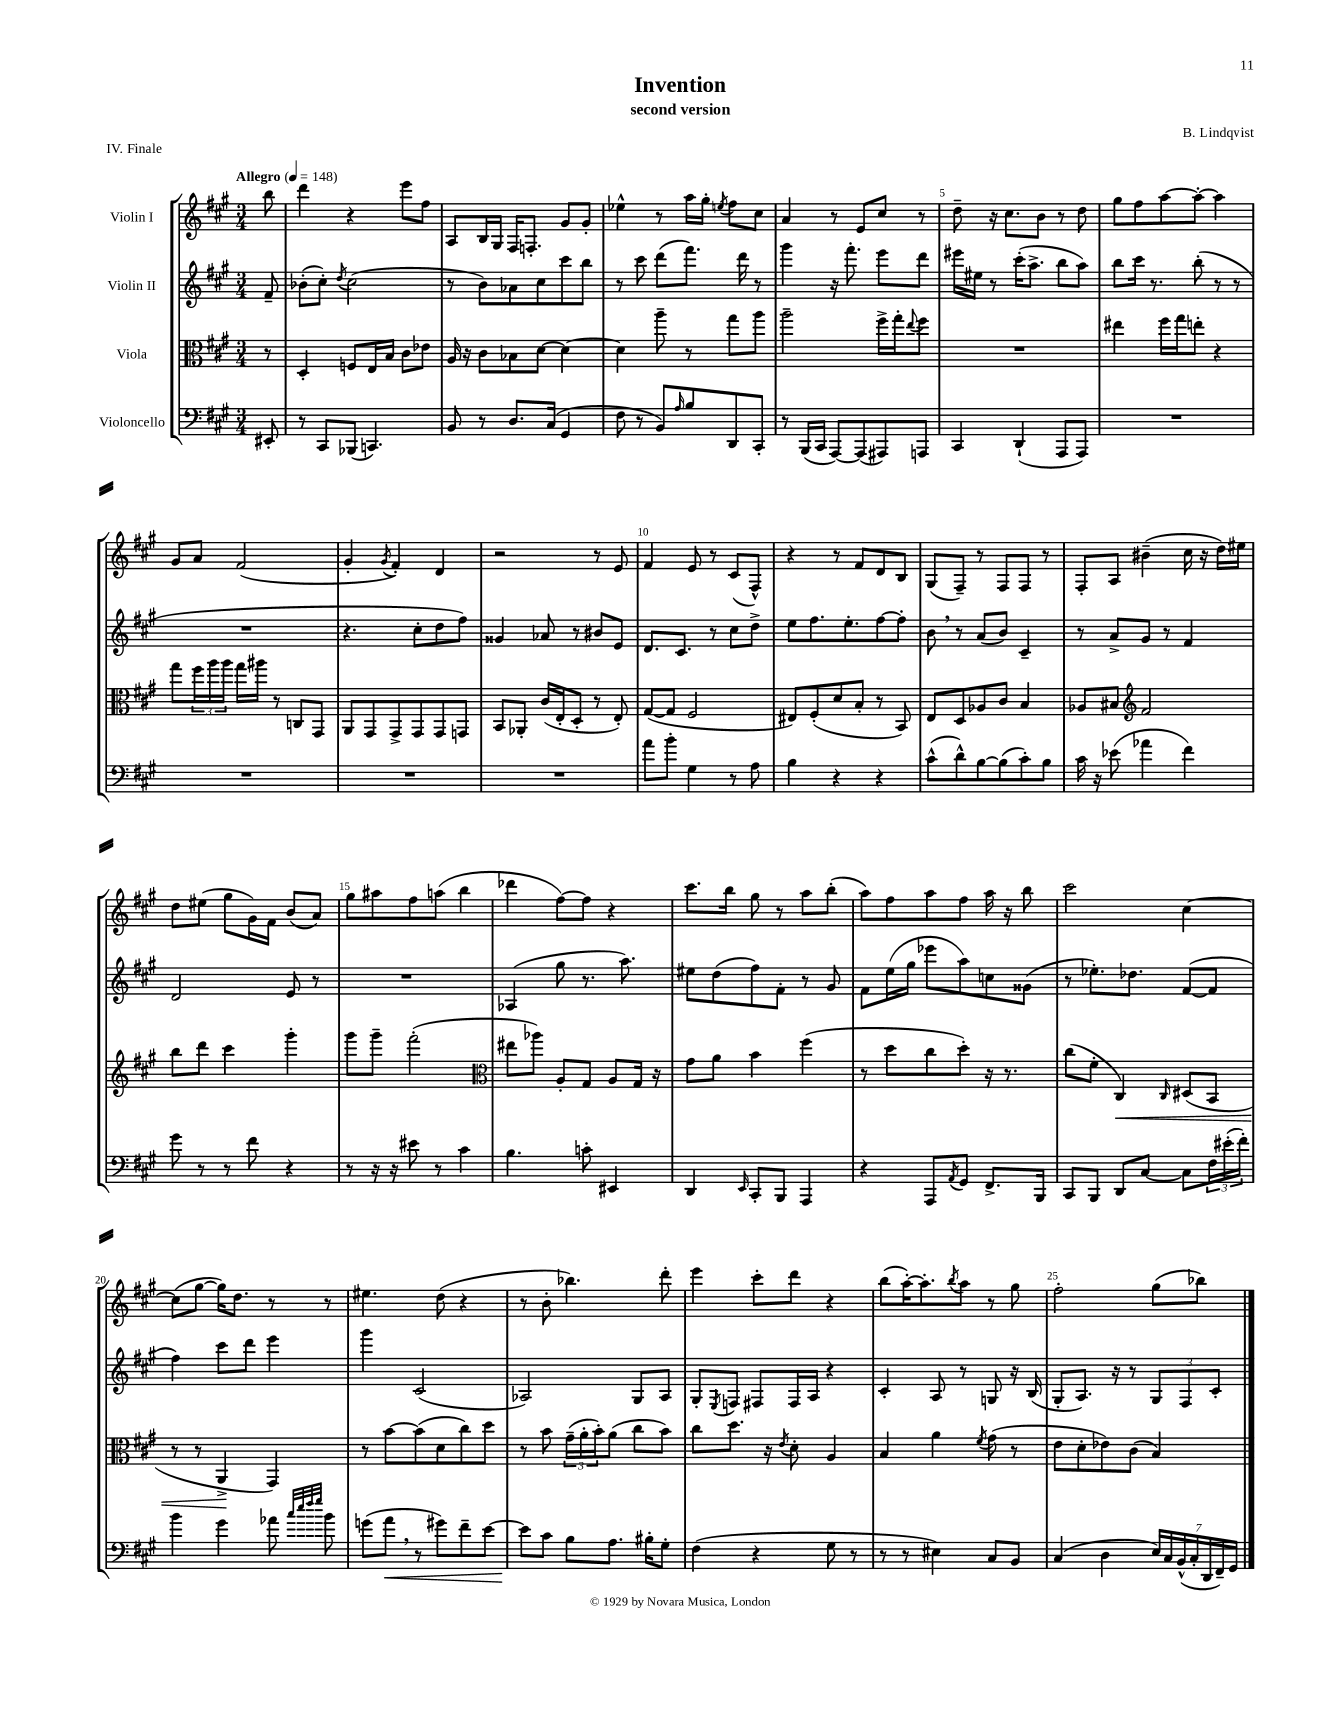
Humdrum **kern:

**kern	**kern	**kern	**kern
*staff4	*staff3	*staff2	*staff1
*clefF4	*clefC3	*clefG2	*clefG2
*k[f#c#g#]	*k[f#c#g#]	*k[f#c#g#]	*k[f#c#g#]
*M3/4	*M3/4	*M3/4	*M3/4
*MM148	*MM148	*MM148	*MM148
8EE#'	8r	8f#~	8bb
=	=	=	=
8r	4D'	(8b-'	4ddd
8CC#	.	8cc#')	.
.	.	8qdd	.
(8BBB-	8F	(2cc#	4r
4.CC)	16E	.	.
.	16B	.	.
.	8c#	.	8eee
.	8e-	.	8ff#
=	=	=	=
8BB	16A	8r	8A
.	16r	.	.
8r	8c#	8b)	16B
.	.	.	16G#
8.D	8B-	8a-	16F#
.	.	.	8.F'
.	[8d	8cc#	.
(16C#	.	.	.
4GG#	4d_	8ccc#	8g#
.	.	8bb	8g#'
=	=	=	=
8F#	4d]	8r	4ee-^^
8r	.	8ccc#	.
8BB)	8aa~	(8ddd	8r
16qqA	.	.	.
8B	8r	8.fff#)	16aa
.	.	.	16gg#'
.	.	.	8qee
8DD	8gg#	.	8ff#
.	.	16ddd	.
8CC#'	8aa	8r	8cc#
=	=	=	=
8r	2aa~	4ggg#	4a
(16BBB	.	.	.
16CC#	.	.	.
[8AAA)	.	16r	8r
.	.	8.fff#'	.
(8AAA]	.	.	8e
8AAA#)	16ff#^	8eee	8cc#
.	16gg#'	.	.
.	8qqee	.	.
8AAA	8ff#	8ddd	8r
=	=	=	=
4CC#	2.r	16eee#	8dd~
.	.	16ee#	.
.	.	8r	16r
.	.	.	8.cc#
(4DD`	.	(16ccc#'	.
.	.	8.aa^	.
.	.	.	8b
8AAA	.	8bb	8r
8AAA)	.	8aa)	8dd
=	=	=	=
2.r	4ee#	8bb	8gg#
.	.	16ccc#	8ff#
.	.	8.r	.
.	16ff#	.	[8aa
.	16gg#	.	.
.	8ee'	(8bb'	8aa'_
.	4r	8r	4aa]
.	.	8r	.
=	=	=	=
2.r	8gg#	2.r	8g#
.	24ff#	.	8a
.	24aa	.	.
.	24aa	.	.
.	16gg#	.	(2f#
.	16aa#	.	.
.	8r	.	.
.	8C	.	.
.	8GG#	.	.
=	=	=	=
2.r	8AA	4.r	4g#'
.	8GG#	.	.
.	.	.	8qg#
.	8GG#^	.	4f#')
.	8GG#	8cc#'	.
.	8GG#	8dd	4d
.	8GG	8ff#)	.
=	=	=	=
2.r	8BB	4g##	2r
.	8AA-'	.	.
.	(16c#	8a-	.
.	16E'	.	.
.	8D'	8r	.
.	8r	8b#	8r
.	8E')	8e	8e
=	=	=	=
8a	([8G#	8.d	4f#
8b'	8G#]	.	.
.	.	8.c#	.
4G#	2F#	.	8e
.	.	8r	8r
8r	.	8cc#	(8c#
8A	.	8dd^	8F#^^)
=	=	=	=
4B	8E#)	8ee	4r
.	(8F#'	8.ff#	.
4r	8d	.	8r
.	.	8.ee'	.
.	8B'	.	8f#
4r	8r	[8ff#	8d
.	8BB)	8ff#']	8B
=	=	=	=
(8c#^^	8E	8b	(8G#
8d^^)	8D	8r	8F#~)
[8B	8A-	(8a	8r
(8B]	8c#	8b)	8F#
8c#')	4B	4c#~	8F#
8B	.	.	8r
=	=	=	=
16c#	8A-	8r	8F#'
16r	.	.	.
(8e-	8B#	8a^	8A
*	*clefG2	*	*
4a-	2f#	8g#	(4b#~
.	.	8r	.
4f#)	.	4f#	16cc#
.	.	.	16r
.	.	.	16dd)
.	.	.	16ee#
=	=	=	=
8g#	8bb	2d	8dd
8r	8ddd	.	(8ee#
8r	4ccc#	.	8gg#
8f#	.	.	16g#)
.	.	.	16f#
4r	4ggg#'	8e	(8b
.	.	8r	8a)
=	=	=	=
8r	8ggg#	2.r	8gg#
16r	8ggg#~	.	8aa#
16r	.	.	.
8e#	(2fff#'	.	8ff#
8r	.	.	(8aa
4c#	.	.	4bb
=	=	=	=
*	*clefC3	*	*
4.B	8ee#	(4A-	4ddd-
.	8aa-)	.	.
.	8A'	8gg#	[8ff#)
8c'	8G#	8.r	8ff#]
4EE#	8A	.	4r
.	.	8.aa)	.
.	16G#	.	.
.	16r	.	.
=	=	=	=
4DD	8g#	8ee#	8.ccc#
.	8a	(8dd	.
.	.	.	16bb
16qqEE	.	.	.
8CC#'	4b	8ff#)	8gg#
8BBB	.	8f#'	8r
4AAA	(4ff#	8r	8aa
.	.	8g#	(8bb'
=	=	=	=
4r	8r	8f#	8aa)
.	8dd	(16ee	8ff#
.	.	16gg#	.
8AAA	8cc#	8eee-	8aa
8qAA	.	.	.
8GG#	8dd')	8aa)	8ff#
8.FF#^	16r	8cc	16aa
.	8.r	.	16r
.	.	(8g##	8bb
16BBB	.	.	.
=	=	=	=
8CC#	(8cc#	8r	2ccc#
8BBB	8f#'	8.ee-')	.
8DD	4C#)	.	.
.	.	8.dd-	.
[8C#	.	.	.
.	16qqC#	.	.
8C#]	(8D#	([8f#	[4cc#
24F#	8BB	8f#]	.
(24e#'	.	.	.
24f#')	.	.	.
=	=	=	=
4b	8r	4ff#)	(8cc#]
.	8r	.	[8gg#
4g#	4AA^	8ccc#	16gg#])
.	.	.	8.dd
.	.	8ddd	.
8a-	4GG#)	4eee	8r
32qqcc#	.	.	.
32qqee	.	.	.
32qqff#	.	.	.
32qqgg#	.	.	.
8b	.	.	8r
=	=	=	=
(8g	8r	4ggg#	4.ee#
8a	[8b	.	.
8r	(8b]	(2c#	.
8g#)	8d	.	(8dd
8f#~	8cc#)	.	4r
[8e	8dd	.	.
=	=	=	=
8e]	8r	2A-)	8r
8c#	8b	.	8b'
8B	(24g#~	.	4.bb-)
.	24a'	.	.
.	24b')	.	.
8.A	(8a	.	.
.	8cc#	8G#	.
16B#'	.	.	.
8G#'	8b)	8A-	8ddd'
=	=	=	=
(4F#	8cc#	8G#'	4eee
.	.	8qE	.
.	8.dd	8F	.
4r	.	8F#	8ccc#'
.	16r	.	.
.	8qe	.	.
.	8d'	16F#	8ddd
.	.	16A	.
8G#	4A	4r	4r
8r	.	.	.
=	=	=	=
8r	4B	4c#'	(8bb
8r	.	.	[16aa')
.	.	.	8.aa']
4E#)	4a	8A	.
.	.	.	8qbb
.	.	8r	8aa
.	8qf#	.	.
8C#	(8g#	8G	8r
8BB	8r	16r	8gg#
.	.	(16B	.
=	=	=	=
(4C#	8e	8G#'	2ff#'
.	8d'	8.A)	.
4D	8e-)	.	.
.	.	16r	.
.	(8c#	8r	.
28E)	4B)	12G#	(8gg#
28C#	.	.	.
(28BB^^	.	.	.
.	.	12F#	.
28C#'	.	.	.
.	.	.	8bb-)
28DD	.	.	.
.	.	12c#'	.
28FF#~)	.	.	.
28GG#	.	.	.
==	==	==	==
*-	*-	*-	*-
